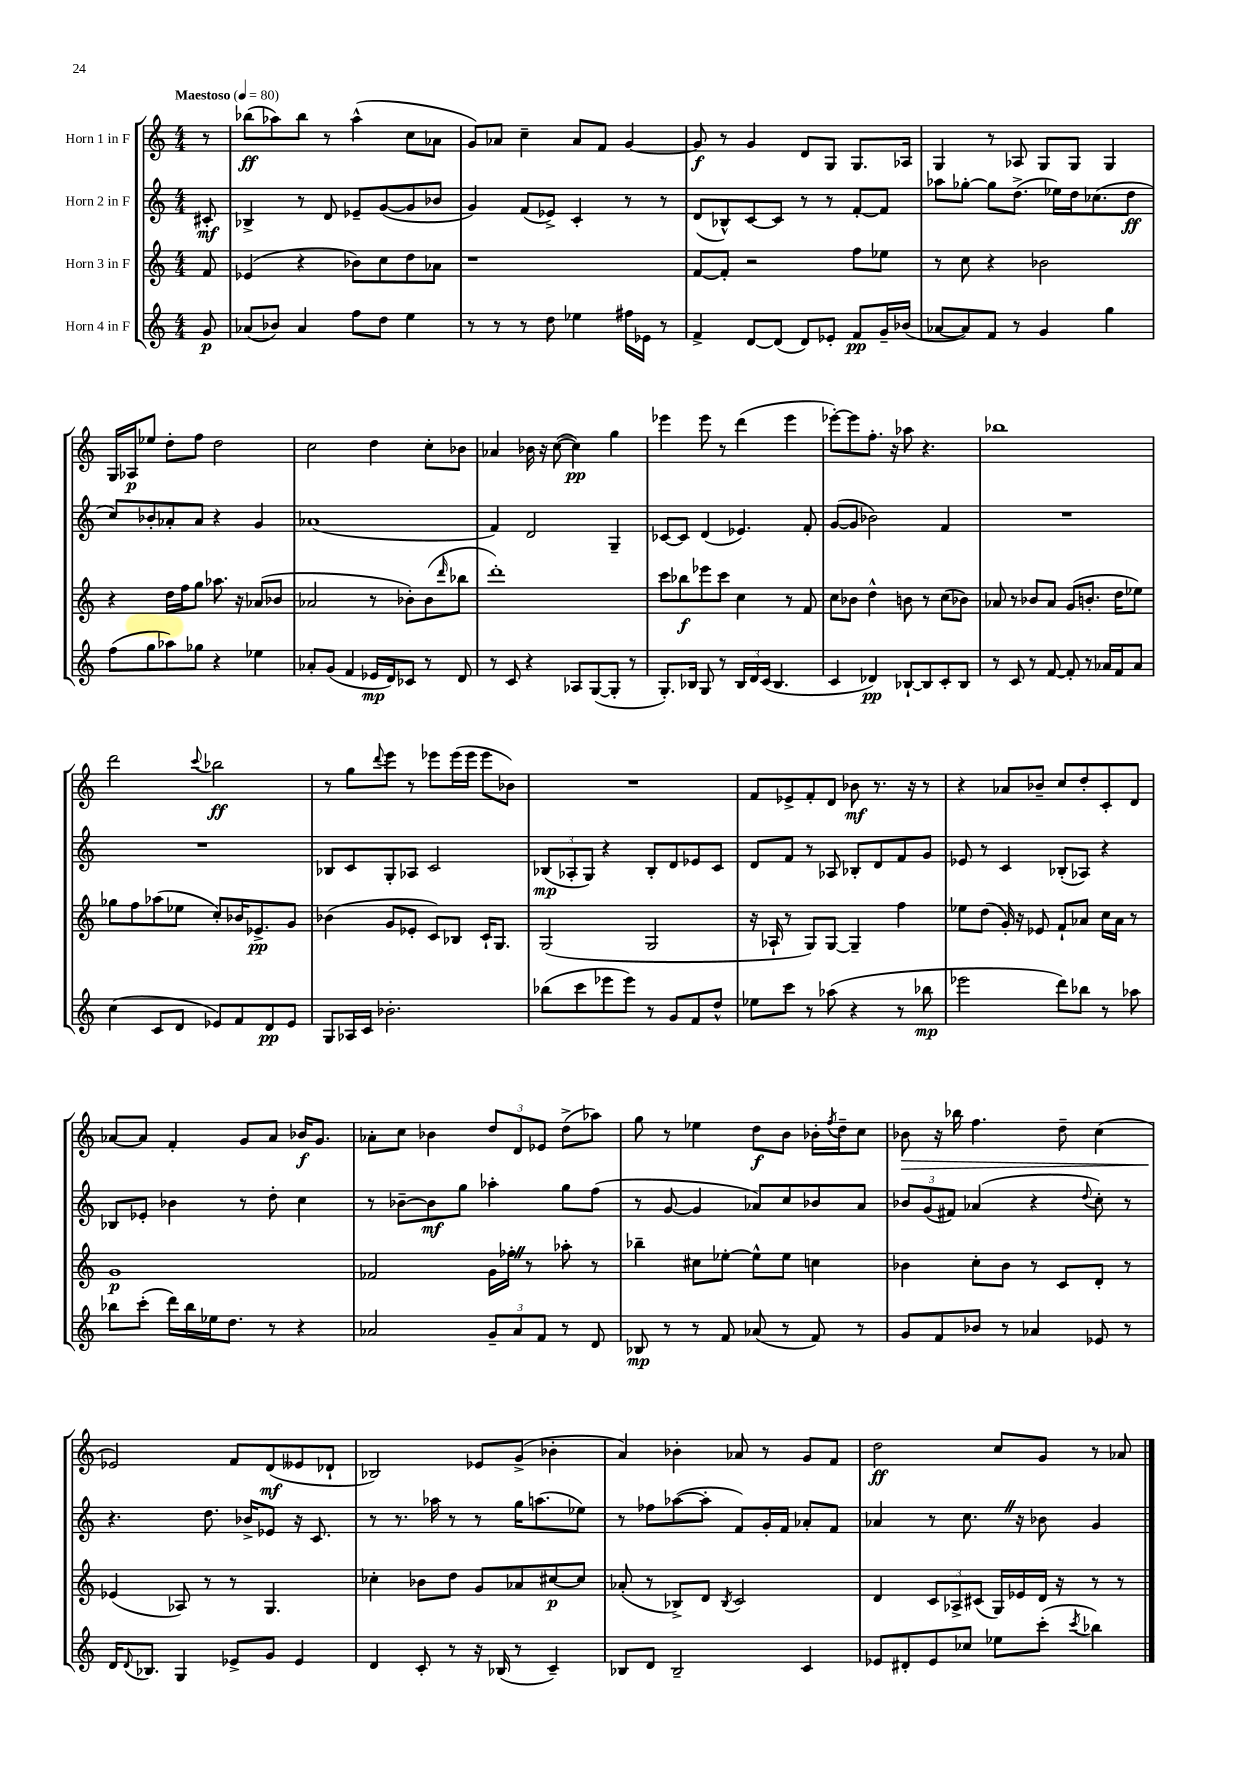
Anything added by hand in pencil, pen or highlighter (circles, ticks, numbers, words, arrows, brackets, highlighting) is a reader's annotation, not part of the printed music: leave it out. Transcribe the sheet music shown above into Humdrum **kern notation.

**kern	**dynam	**kern	**dynam	**kern	**dynam	**kern	**dynam
*part4	*part4	*part3	*part3	*part2	*part2	*part1	*part1
*staff4	*staff4	*staff3	*staff3	*staff2	*staff2	*staff1	*staff1
*I"Horn 4 in F	*	*I"Horn 3 in F	*	*I"Horn 2 in F	*	*I"Horn 1 in F	*
*clefG2	*	*clefG2	*	*clefG2	*	*clefG2	*
*k[]	*	*k[]	*	*k[]	*	*k[]	*
*M4/4	*	*M4/4	*	*M4/4	*	*M4/4	*
*MM80	*	*MM80	*	*MM80	*	*MM80	*
=	=	=	=	=	=	=	=
!	!	!	!	!	!	!LO:TX:a:B:t=Maestoso	!
8g/	p	8f/	.	8c#X'/	mf	8r	.
=1	=1	=1	=1	=1	=1	=1	=1
(8a-X/L	.	(4e-X/	.	4B-X^/	.	(8bb-X\L	ff
8b-X/J)	.	.	.	.	.	8aa-X\)	.
4a-/	.	4r	.	8r	.	8bb-\J	.
.	.	.	.	8d/	.	8r	.
8ff\L	.	8b-X\L)	.	8e-X~/L	.	(4aa-^^\	.
8dd\J	.	8cc\	.	([8g/	.	.	.
4ee\	.	8dd\	.	8g/]	.	8cc\L	.
.	.	8a-X\J	.	8b-X/J	.	8a-X\J	.
=2	=2	=2	=2	=2	=2	=2	=2
8r	.	1r	.	4g/)	.	8g/L)	.
8r	.	.	.	.	.	8a-X/J	.
8r	.	.	.	(8f/L	.	4cc~\	.
8dd\	.	.	.	8e-X^/J)	.	.	.
4ee-X\	.	.	.	4c'/	.	8a-/L	.
.	.	.	.	.	.	8f/J	.
16ff#X\LL	.	.	.	8r	.	[4g/	.
16e-X\JJ	.	.	.	.	.	.	.
8r	.	.	.	8r	.	.	.
=3	=3	=3	=3	=3	=3	=3	=3
4f^/	.	[8f/L	.	(8d/L	.	8g/]	f
.	.	8f'/J]	.	8B-X^^/)	.	8r	.
[8d/L	.	2r	.	[8c/	.	4g/	.
(8d/J]	.	.	.	8c/J]	.	.	.
8d/L)	.	.	.	8r	.	8d/L	.
8e-X'/J	.	.	.	8r	.	8G/J	.
8f/L	pp	8ff\L	.	[8f'/L	.	8.G/L	.
16g~/L	.	8ee-X\J	.	8f/J]	.	.	.
(16b-X/JJ	.	.	.	.	.	16A-X/Jk	.
=4	=4	=4	=4	=4	=4	=4	=4
[8a-X/L	.	8r	.	8aa-X\L	.	4G/	.
8a-/])	.	8cc\	.	[8gg-X'\J	.	.	.
8f/J	.	4r	.	8gg-\L]	.	8r	.
8r	.	.	.	(8.dd^\J	.	8A-X/	.
4g/	.	2b-X\	.	.	.	8G/L	.
.	.	.	.	16ee-X\LL)	.	.	.
.	.	.	.	16dd\J	.	8G/J	.
.	.	.	.	(8.cc-X\	.	.	.
4gg\	.	.	.	.	.	4G/	.
.	.	.	.	8dd\J	ff	.	.
!!LO:LB:g=z
=5	=5	=5	=5	=5	=5	=5	=5
(8ff\L	.	4r	.	8cc/L)	.	16G/LL	.
.	.	.	.	.	.	16A-X/J	p
8gg\	.	.	.	8b-X'/	.	8ee-X/J	.
8aa-X\)	.	16dd\LL	.	8a-X'/	.	8dd'\L	.
.	.	16ff\J	.	.	.	.	.
8gg-X\J	.	8gg\J	.	8a-/J	.	8ff\J	.
4r	.	8.aa-X\	.	4r	.	2dd\	.
.	.	16r	.	.	.	.	.
4ee-X\	.	(8a-X/L	.	4g/	.	.	.
.	.	8b-X/J	.	.	.	.	.
=6	=6	=6	=6	=6	=6	=6	=6
8a-X'/L	.	2a-X/	.	(1a-X	.	2cc\	.
(8g/J	.	.	.	.	.	.	.
4f/	.	.	.	.	.	.	.
16e-X/LL	mp	8r	.	.	.	4dd\	.
16d/J)	.	.	.	.	.	.	.
8c-X/J	.	8b-X'\L)	.	.	.	.	.
8r	.	(8b-\	.	.	.	8cc'\L	.
.	.	16qqddd/	.	.	.	.	.
8d/	.	8bb-X\J	.	.	.	8b-X\J	.
=7	=7	=7	=7	=7	=7	=7	=7
8r	.	1ddd')	.	4f/)	.	4a-X/	.
8c/	.	.	.	.	.	.	.
4r	.	.	.	2d/	.	16b-X\	.
.	.	.	.	.	.	16r	.
.	.	.	.	.	.	([8cc\	.
8A-X/L	.	.	.	.	.	4cc\])	pp
([8G/	.	.	.	.	.	.	.
8G'/J]	.	.	.	4G~/	.	4gg\	.
8r	.	.	.	.	.	.	.
=8	=8	=8	=8	=8	=8	=8	=8
8.G'/L)	.	8ccc\L	.	[8c-X/L	.	4eee-X\	.
.	.	8bb-X\	f	8c-/J]	.	.	.
16B-X/Jk	.	.	.	.	.	.	.
8G/	.	8eee-X\	.	(4d/	.	8eee-\	.
8r	.	8ccc\J	.	.	.	8r	.
24B-/LL	.	4cc\	.	4.e-X/)	.	(4ddd\	.
24d/	.	.	.	.	.	.	.
(24c/JJ	.	.	.	.	.	.	.
4.B-/	.	.	.	.	.	.	.
.	.	8r	.	.	.	4eee-\	.
.	.	8f/	.	8f'/	.	.	.
=9	=9	=9	=9	=9	=9	=9	=9
4c/	.	8cc\L	.	([8g/L	.	[8eee-X'\L)	.
.	.	8b-X\J	.	8g/J]	.	8eee-\]	.
4d-X/)	pp	4dd^^\	.	2b-X\)	.	8.ff'\J	.
.	.	.	.	.	.	16r	.
[8B-X`/L	.	8bn\	.	.	.	8aa-X\	.
8B-/]	.	8r	.	.	.	4.r	.
8c'/	.	(8cc\L	.	4f/	.	.	.
8B-/J	.	8b-X\J)	.	.	.	.	.
=10	=10	=10	=10	=10	=10	=10	=10
8r	.	8a-X/	.	1r	.	1bb-X	.
8c/	.	8r	.	.	.	.	.
8r	.	8b-X/L	.	.	.	.	.
[8f/	.	8a-/J	.	.	.	.	.
8f'/]	.	(8g/L	.	.	.	.	.
8r	.	8.bn'/J	.	.	.	.	.
16a-X/LL	.	.	.	.	.	.	.
16f/J	.	16dd\KL	.	.	.	.	.
8a-/J	.	8ee-X\J)	.	.	.	.	.
!!LO:LB:g=z
=11	=11	=11	=11	=11	=11	=11	=11
(4cc\	.	8gg-X\L	.	1r	.	2ddd\	.
.	.	8ff\	.	.	.	.	.
8c/L	.	(8aa-X\	.	.	.	.	.
8d/J	.	8ee-X\J	.	.	.	.	.
.	.	.	.	.	.	8qqccc/	.
8e-X/L)	.	8cc'/L)	.	.	.	2bb-X\	ff
8f/	.	16b-X/K	.	.	.	.	.
.	.	8.e-X^/	pp	.	.	.	.
8d/	pp	.	.	.	.	.	.
8e-/J	.	8g/J	.	.	.	.	.
=12	=12	=12	=12	=12	=12	=12	=12
8G/L	.	(4b-X\	.	8B-X/L	.	8r	.
16A-X/L	.	.	.	8c/	.	8gg\L	.
16c/JJ	.	.	.	.	.	.	.
.	.	.	.	.	.	8qqddd/	.
2.b-X'\	.	8g/L	.	8G'/	.	8eee\J	.
.	.	8e-X'/J	.	8A-X/J	.	8r	.
.	.	8c/L)	.	2c/	.	8eee-X\L	.
.	.	8B-X/J	.	.	.	(16eee-\L	.
.	.	.	.	.	.	16eee-\JJ	.
.	.	16c`/KL	.	.	.	8eee-\L	.
.	.	8.G/J	.	.	.	.	.
.	.	.	.	.	.	8b-X\J)	.
=13	=13	=13	=13	=13	=13	=13	=13
(8bb-X\L	.	(2G/	.	(12B-X/L	mp	1r	.
.	.	.	.	12A-X'/	.	.	.
8ccc\	.	.	.	.	.	.	.
.	.	.	.	12G/J)	.	.	.
8eee-X\	.	.	.	4r	.	.	.
8eee-\J)	.	.	.	.	.	.	.
8r	.	2G/	.	8B-'/L	.	.	.
8g/L	.	.	.	8d/	.	.	.
8f/	.	.	.	8e-X/	.	.	.
8dd^^/J	.	.	.	8c/J	.	.	.
=14	=14	=14	=14	=14	=14	=14	=14
8ee-X\L	.	16r	.	8d/L	.	8f/L	.
.	.	16A-X`/	.	.	.	.	.
8ccc\J	.	8r	.	8f/J	.	8e-X^/	.
8r	.	8G/L)	.	8r	.	8f'/	.
(8aa-X\	.	[8G/J	.	8A-X/	.	8d/J	.
4r	.	4G~/]	.	8B-X'/L	.	8b-X\	mf
.	.	.	.	8d/	.	8.r	.
8r	.	4ff\	.	8f/	.	.	.
.	.	.	.	.	.	16r	.
8bb-X\	mp	.	.	8g/J	.	8r	.
=15	=15	=15	=15	=15	=15	=15	=15
2eee-X\	.	8ee-X\L	.	8e-X/	.	4r	.
.	.	(8dd\J	.	8r	.	.	.
.	.	16g'/)	.	4c/	.	8a-X/L	.
.	.	16r	.	.	.	.	.
.	.	8e-X/	.	.	.	8b-X~/J	.
8ddd\L)	.	8f`/L	.	(8B-X'/L	.	8cc/L	.
8bb-X\J	.	8a-X/J	.	8A-X/J)	.	8dd'/	.
8r	.	16cc\LL	.	4r	.	8c'/	.
.	.	16a-\JJ	.	.	.	.	.
8aa-X\	.	8r	.	.	.	8d/J	.
!!LO:LB:g=z
=16	=16	=16	=16	=16	=16	=16	=16
8bb-X\L	.	1g	p	8B-X/L	.	[8a-X/L	.
(8ccc'\J	.	.	.	8e-X'/J	.	8a-/J]	.
16ddd\LL)	.	.	.	4b-X\	.	4f'/	.
16bb-\	.	.	.	.	.	.	.
16ee-X\J	.	.	.	.	.	.	.
8.dd\J	.	.	.	.	.	.	.
.	.	.	.	8r	.	8g/L	.
8r	.	.	.	8dd'\	.	8a-/J	.
4r	.	.	.	4cc\	.	16b-X/KL	f
.	.	.	.	.	.	8.g/J	.
=17	=17	=17	=17	=17	=17	=17	=17
2a-X/	.	2f-X/	.	8r	.	8a-X'\L	.
.	.	.	.	[8b-X~\L	.	8cc\J	.
.	.	.	.	8b-\]	mf	4b-X\	.
.	.	.	.	8gg\J	.	.	.
12g~/L	.	16g\LL	.	4aa-X'\	.	12dd/L	.
.	.	16ff-X'Z\JJ	.	.	.	.	.
12a-/	.	.	.	.	.	12d/	.
.	.	8r	.	.	.	.	.
12f/J	.	.	.	.	.	12e-X/J	.
8r	.	8aa-X'\	.	8gg\L	.	(8dd^\L	.
8d/	.	8r	.	(8ff\J	.	8aa-X\J)	.
=18	=18	=18	=18	=18	=18	=18	=18
8B-X/	mp	4bb-X~\	.	8r	.	8gg\	.
8r	.	.	.	[8g/	.	8r	.
8r	.	8cc#X\L	.	4g/]	.	4ee-X\	.
8f/	.	[8ee-X'\J	.	.	.	.	.
(8a-X/	.	8ee-^^\L]	.	8a-X/L)	.	8dd\L	f
8r	.	8ee-\J	.	8cc/	.	8b\J	.
8f/)	.	4ccn\	.	8b-X/	.	16b-X'\LL	.
.	.	.	.	.	.	8qff/	.
.	.	.	.	.	.	16dd~\J	.
8r	.	.	.	8a-/J	.	8cc\J	.
=19	=19	=19	=19	=19	=19	=19	=19
!	!	!	!	!	!	!	!LO:HP:b
8g/L	.	4b-X\	.	12b-X/L	.	8b-X\	>
.	.	.	.	(12g/	.	.	.
8f/	.	.	.	.	.	16r	.
.	.	.	.	12f#X/J)	.	.	.
.	.	.	.	.	.	16bb-X\	.
8b-X/J	.	8cc'\L	.	(4a-X/	.	4.ff\	.
8r	.	8b-\J	.	.	.	.	.
4a-X/	.	8r	.	4r	.	.	.
.	.	8c/L	.	.	.	8dd~\	.
.	.	.	.	8qqdd/	.	.	.
8e-X/	.	8d'/J	.	8cc'\)	.	(4cc\	.
8r	.	8r	.	8r	.	.	.
!!LO:LB:g=z
=20	=20	=20	=20	=20	=20	=20	=20
16d/KL	.	(4e-X/	.	4.r	.	2e-X/)	.
8qqd/	.	.	.	.	.	.	.
8.B-X/J	.	.	.	.	.	.	.
4G/	.	8A-X/)	.	.	.	.	.
.	.	8r	.	8.dd\	.	.	.
8e-X^/L	.	8r	.	.	.	8f/L	]
.	.	.	.	16b-X^/KL	.	.	.
8g/J	.	4.G/	.	8e-X/J	.	(8d/	mf
4e-/	.	.	.	16r	.	8e--X/	.
.	.	.	.	8.c/	.	.	.
.	.	.	.	.	.	8d-X`/J	.
=21	=21	=21	=21	=21	=21	=21	=21
4d/	.	4cc-X'\	.	8r	.	2B-X/)	.
.	.	.	.	8.r	.	.	.
8c'/	.	8b-X\L	.	.	.	.	.
.	.	.	.	16aa-X\	.	.	.
8r	.	8dd\J	.	8r	.	.	.
16r	.	8g/L	.	8r	.	8e-X/L	.
(16B-X/	.	.	.	.	.	.	.
8r	.	8a-X/	.	16gg\KL	.	(8g^/J	.
.	.	.	.	(8.aan\	.	.	.
4c~/)	.	[8cc#X/	p	.	.	4b-X'\	.
.	.	8cc#/J]	.	8ee-X\J)	.	.	.
=22	=22	=22	=22	=22	=22	=22	=22
8B-X/L	.	(8a-X'/	.	8r	.	4a/)	.
8d/J	.	8r	.	8ff-X\L	.	.	.
2B-~/	.	8B-X^/L)	.	([8aa-X\	.	4b-X'\	.
.	.	8d/J	.	8aa-'\J]	.	.	.
.	.	8qB-/	.	.	.	.	.
.	.	2c/	.	8f/L)	.	8a-X/	.
.	.	.	.	16g'/L	.	8r	.
.	.	.	.	16f/JJ	.	.	.
4c/	.	.	.	8a-X'/L	.	8g/L	.
.	.	.	.	8f/J	.	8f/J	.
=23	=23	=23	=23	=23	=23	=23	=23
8e-X/L	.	4d/	.	4a-X/	.	2dd\	ff
8d#X'/	.	.	.	.	.	.	.
8e-/	.	12c/L	.	8r	.	.	.
.	.	12A-X^/	.	.	.	.	.
8cc-X/J	.	.	.	8.ccZ\	.	.	.
.	.	(12c#X/J	.	.	.	.	.
8ee-X\L	.	16G/LL)	.	.	.	8cc/L	.
.	.	16e-X/	.	16r	.	.	.
(8ccc'\J	.	16d/JJ	.	8b-X\	.	8g/J	.
.	.	16r	.	.	.	.	.
8qccc/	.	.	.	.	.	.	.
4bb-X\)	.	8r	.	4g/	.	8r	.
.	.	8r	.	.	.	8a-X/	.
==	==	==	==	==	==	==	==
*-	*-	*-	*-	*-	*-	*-	*-
